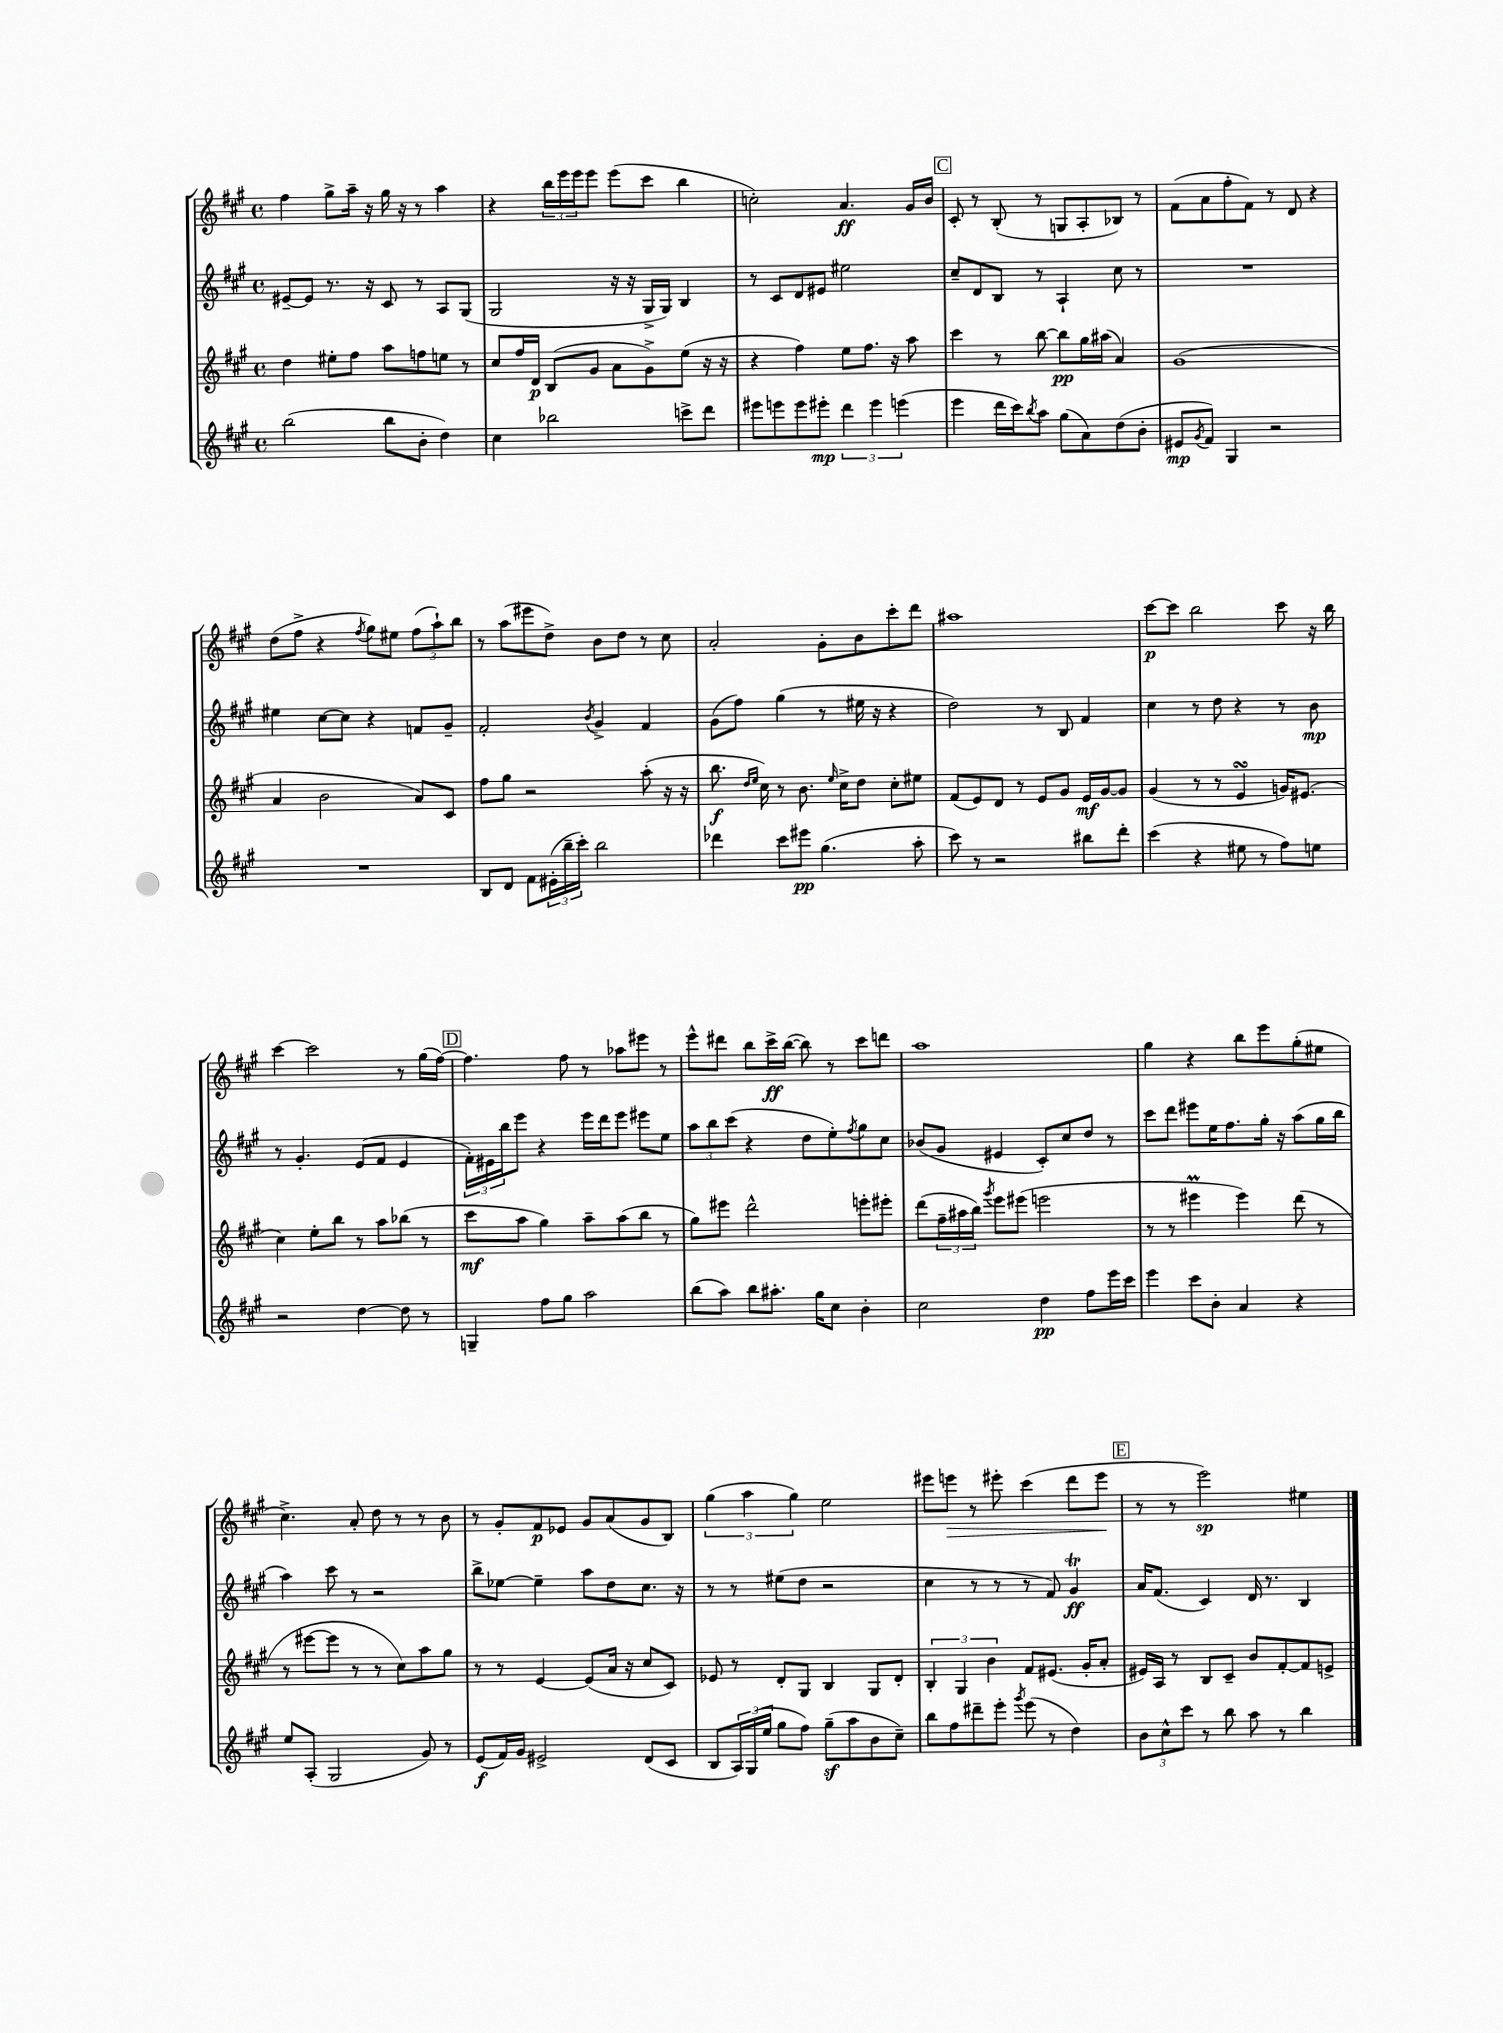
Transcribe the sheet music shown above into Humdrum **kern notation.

**kern	**kern	**kern	**kern
*staff4	*staff3	*staff2	*staff1
*clefG2	*clefG2	*clefG2	*clefG2
*k[f#c#g#]	*k[f#c#g#]	*k[f#c#g#]	*k[f#c#g#]
*M4/4	*M4/4	*M4/4	*M4/4
*met(c)	*met(c)	*met(c)	*met(c)
(2bb	4dd	[8e#~	4ff#
.	.	8e#]	.
.	8ee#'	8.r	8gg#^
.	8ff#	.	16aa~
.	.	16r	16r
8bb	8aa	8c#	16gg#
.	.	.	16r
8b'	8ff	8r	8r
4dd)	8ee	8A	4aa
.	8r	(8G#	.
=	=	=	=
4cc#	8cc#	2G#	4r
.	16ff#	.	.
.	16d	.	.
2bb-	(8B	.	24bb
.	.	.	24eee
.	.	.	24eee
.	8g#	.	8eee
.	8a	16r	(8eee
.	.	16r	.
.	8g#^)	16G#^	8ccc#
.	.	16G#)	.
8ccc^	(8ee	4B	4bb
8ddd	16r	.	.
.	16r	.	.
=	=	=	=
8eee#	4r	8r	2cc')
8eee	.	8c#	.
8eee	4ff#)	8d	.
8eee#'	.	8e#	.
6ddd	8ee	2ee#	4.a
.	8.ff#	.	.
6eee#	.	.	.
.	16r	.	.
(6eee	.	.	.
.	8aa	.	16g#
.	.	.	16b
=	=	=	=
4eee	4ccc#	8cc#~	8c#'
.	.	8d	8r
16ddd	8r	8B	(8B'
16ccc#)	.	.	.
8qbb	.	.	.
8aa	[8bb	8r	8r
(8gg#	8bb]	4A`	8G
8a)	16gg#	.	8A'
.	(16aa#	.	.
(8dd	4a)	8cc#	8B-)
8b'	.	8r	8r
=	=	=	=
8e#	(1g#	1r	(8f#
8qg#	.	.	.
8f#)	.	.	8a
4G#	.	.	8ff#'
.	.	.	8f#)
2r	.	.	8r
.	.	.	8d
.	.	.	4r
=	=	=	=
1r	4a	4ee#	(8dd
.	.	.	8ff#^
.	2b	[8cc#	4r
.	.	8cc#]	.
.	.	.	8qff#
.	.	4r	8gg#)
.	.	.	8ee#
.	8a)	8f	(12ff#
.	.	.	12aa`)
.	8c#	8g#~	.
.	.	.	12bb
=	=	=	=
8B	8ff#	2f#'	8r
8d	8gg#	.	(8aa
8f#	2r	.	8eee#
(24e#'	.	.	8dd^)
24bb~	.	.	.
24ccc#')	.	.	.
.	.	8qb	.
2bb	.	4g#^	8b
.	.	.	8dd
.	(8aa'	4f#	8r
.	16r	.	8cc#
.	16r	.	.
=	=	=	=
4ddd-	8.bb	(8g#	2a'
.	.	8ff#)	.
.	16qqdd	.	.
.	16qqee	.	.
.	16cc#)	.	.
8ccc#	8r	(4gg#	.
8eee#	8.b	.	.
(4.gg#	.	8r	8g#'
.	16qqee	.	.
.	16cc#^	.	.
.	8dd	16ee#	8b
.	.	16r	.
.	8cc#'	4r	8ccc#'
8aa'	8ee#	.	8ddd
=	=	=	=
8ccc#)	(8f#	2dd)	1aa#
8r	8e)	.	.
2r	8d	.	.
.	8r	.	.
.	8e	8r	.
.	8g#	8B	.
8bb#	16e	4f#	.
.	[16g#	.	.
8ddd'	8g#]	.	.
=	=	=	=
(4ccc#	(4g#	4cc#	[8ccc#
.	.	.	8ccc#]
4r	8r	8r	2bb
.	8r	8dd	.
8ee#	4e	4r	.
8r	.	.	.
8ff#)	16g)	8r	8ccc#
.	(8.e#	.	.
8ee	.	8b	16r
.	.	.	16bb
=	=	=	=
2r	4cc#)	8r	[4ccc#
.	.	4.g#'	.
.	8ee'	.	2ccc#]
.	8bb	.	.
[4dd	8r	(8e	.
.	8aa	8f#	.
8dd]	(8bb-	4e	8r
8r	8r	.	(16gg#
.	.	.	[16ff#)
=	=	=	=
4G~	8ccc#	24f#')	4.ff#]
.	.	24e#	.
.	.	24bb	.
.	8aa	8eee	.
8ff#	4gg#)	4r	.
8gg#	.	.	8ff#
2aa	8aa~	16eee	8r
.	.	16ddd	.
.	(8aa	8eee	8aa-
.	8bb	8eee#	8eee#
.	8r	8ee	8r
=	=	=	=
(8bb	8gg#)	12aa	8eee^^
.	.	12bb	.
8aa)	8eee#	.	8ddd#
.	.	(12ccc#	.
8bb	2ddd^^	4r	8bb
8.aa#'	.	.	16ccc#^
.	.	.	([16bb
.	.	8dd	8bb])
16gg#	.	.	.
8cc#	.	8ee')	8r
.	.	8qff#	.
4b'	8eee'	8gg#	8ccc#
.	8eee#'	8cc#	8ddd
=	=	=	=
2cc#	(8ddd	(8b-	1aa
.	24ff#~	8g#	.
.	24aa#	.	.
.	24bb)	.	.
.	8qggg#	.	.
.	8eee	4e#	.
.	(8eee#	.	.
4dd	2eee	8c#')	.
.	.	8cc#	.
8ff#	.	8dd	.
16eee	.	8r	.
16ccc#	.	.	.
=	=	=	=
4eee	8r	8ccc#	4gg#
.	8r	8ddd	.
8ccc#	4eee#	8eee#	4r
8b'	.	16ee	.
.	.	8.ff#	.
4a	4eee#)	.	8bb
.	.	16gg#'	8eee
.	.	16r	.
4r	(8ddd	(8aa	(8gg#'
.	8r	16gg#	8ee#
.	.	16bb	.
=	=	=	=
8ee	8r	4aa)	4.cc#^)
(8A'	[8eee#	.	.
2G#	8eee#]	8ccc#	.
.	8r	8r	8a'
.	8r	2r	8dd
.	8cc#)	.	8r
8g#)	8aa	.	8r
8r	8gg#	.	8b
=	=	=	=
(8e	8r	8bb^	8r
16f#)	8r	[8ee-	8g#'
16g#	.	.	.
2e#^	[4e	4ee-~]	8f#
.	.	.	8e-
.	(8e]	8aa	8g#
.	16a	8dd	(8a
.	16r	.	.
(8d	8cc#	8.cc#	8g#
8c#	8c#)	.	8B)
.	.	16r	.
=	=	=	=
8B	8e-	8r	(6gg#
24A)	8r	8r	.
(24G#	.	.	6aa
24ee	.	.	.
8gg#	8d'	(8ee#	.
.	.	.	6gg#)
8ff#)	8G#	8dd	.
(8gg#~	4B	2r	2ee
8aa	.	.	.
8b	8G#	.	.
8cc#~)	8d'	.	.
=	=	=	=
8bb	6B'	4cc#	8eee#
8ff#	.	.	8eee
.	6G#	.	.
8ddd#~	.	8r	8r
.	6b	.	.
8eee'	.	8r	8eee#'
8qggg#	.	.	.
(8eee	8f#	8r	(4ccc#
8r	(8.e#	8f#)	.
4dd)	.	4g#	8ddd
.	16g#'	.	.
.	8a'	.	8eee#
=	=	=	=
12b	16e#)	16a	8r
.	16A	(8.f#	.
12cc#^^	.	.	.
.	8r	.	8r
12ccc#	.	.	.
8r	8B	4c#)	2eee)
8bb	8c#~	.	.
8aa	8b	16d	.
.	.	8.r	.
8r	[8f#'	.	.
4bb	8f#]	4B	4ee#
.	8e^	.	.
==	==	==	==
*-	*-	*-	*-
